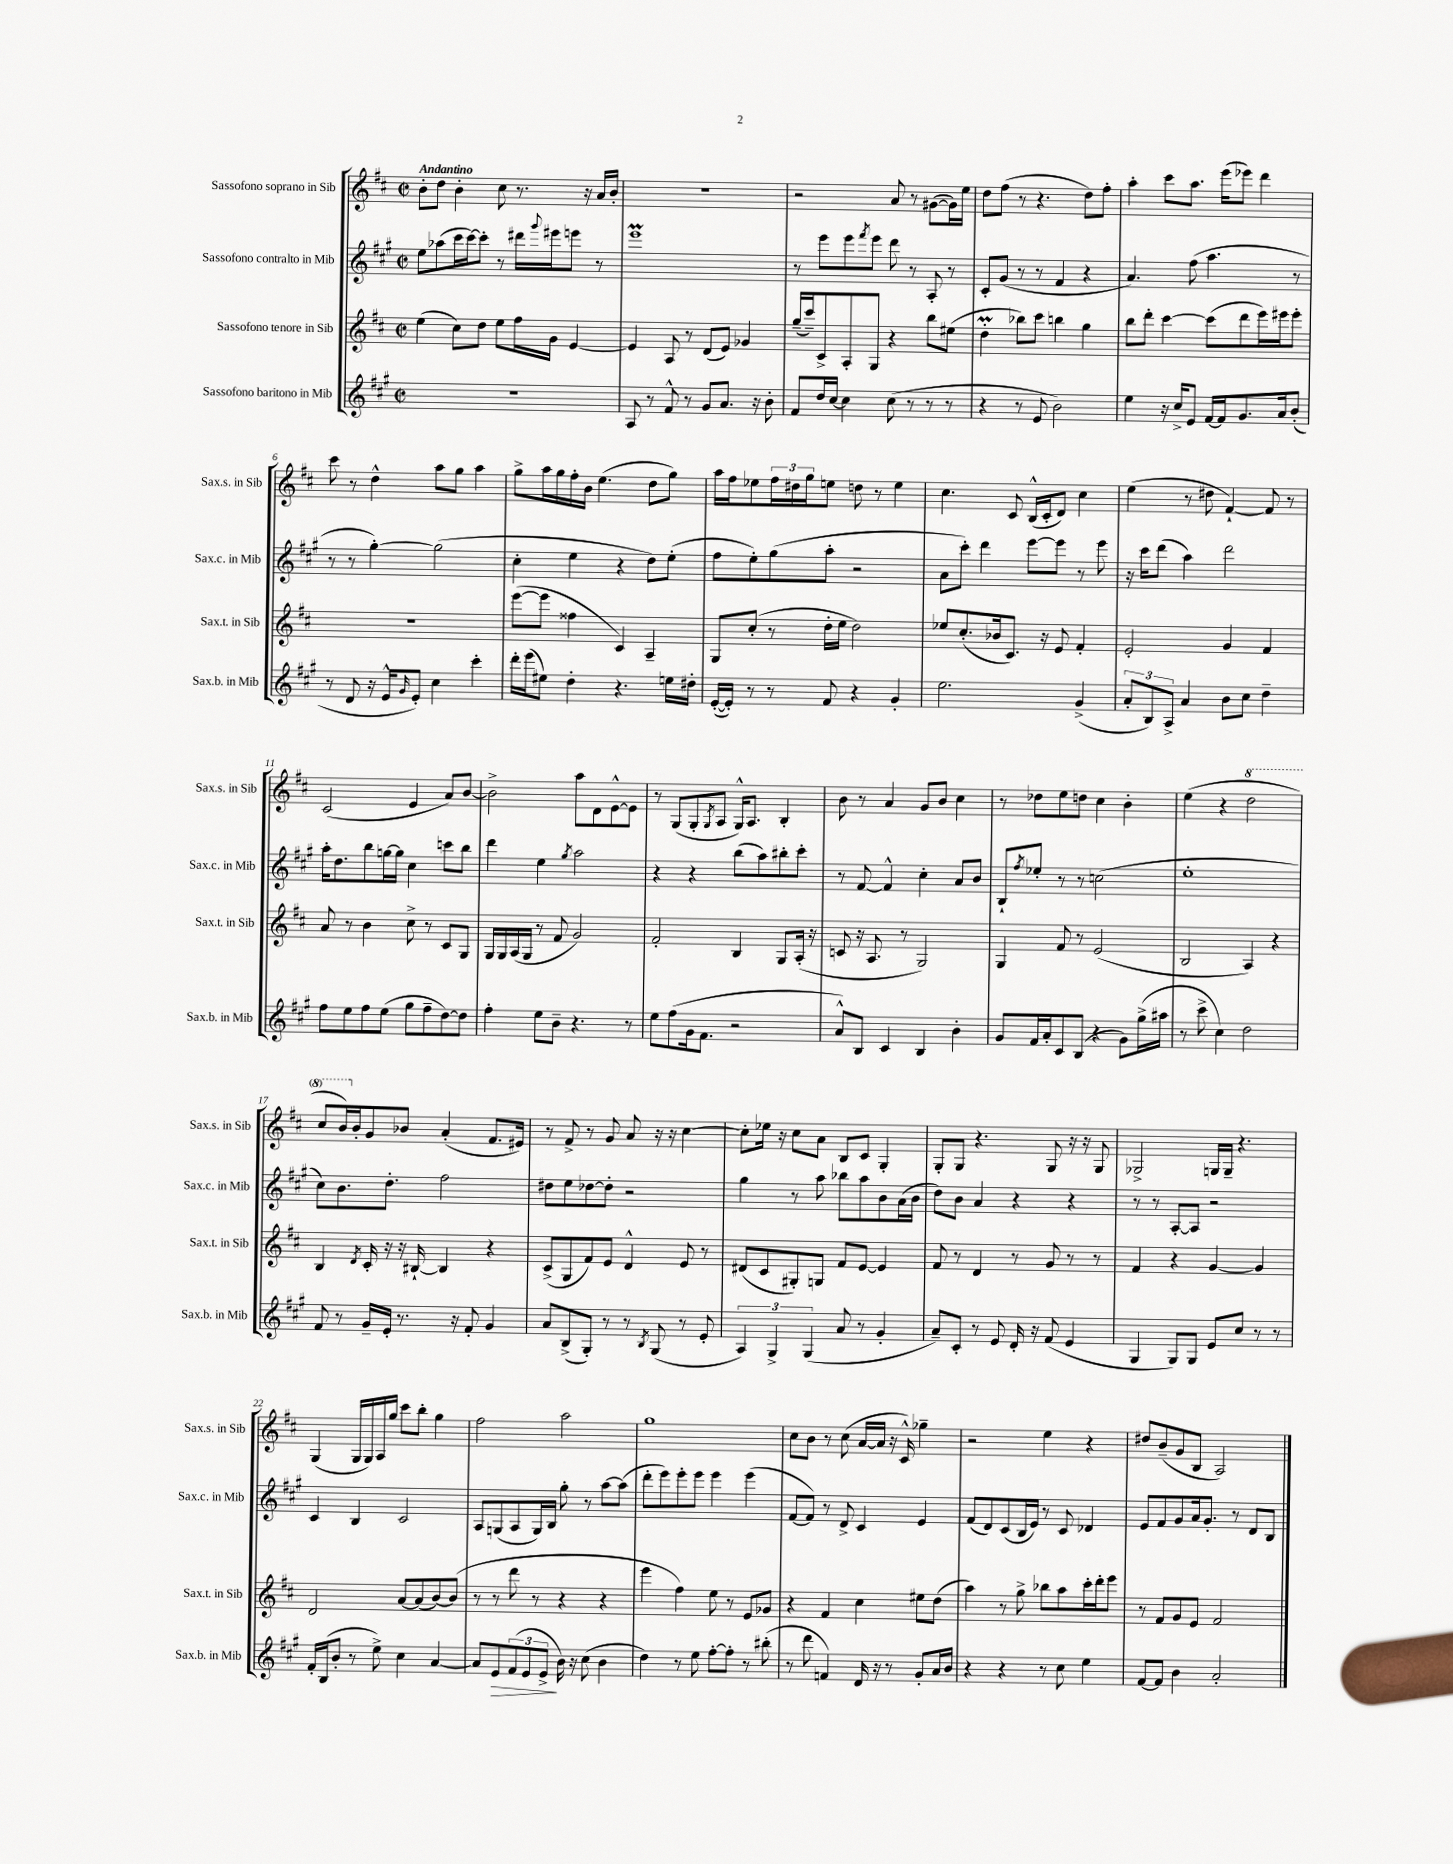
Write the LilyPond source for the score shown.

<<
\new StaffGroup <<
\new Staff = "s0" \with { instrumentName = "Sassofono soprano in Sib" shortInstrumentName = "Sax.s. in Sib" } {
    \clef treble \key d \major \defaultTimeSignature \time 2/2 \tempo "Andantino"
    b'8-. d''8 b'4-. cis''8 r8. r16 a'16 b'16-. |
    R1 |
    r2 a'8 r8 gis'8~( gis'16) e''16 |
    d''8 fis''8( r8 r4. d''8) fis''8-. |
    a''4-. cis'''8 a''8. e'''16( ees'''8) d'''4 |
    cis'''8 r8 d''4-^ a''8 g''8 a''4 |
    g''8-> a''16 g''16 fis''16-. b'16 e''4.( d''8 g''8) |
    a''16 fis''16 ees''8 \tuplet 3/2 { fis''16 dis''16 g''16 } e''8 d''8 r8 e''4 |
    cis''4. cis'8 b16-^( cis'16-. d'8) cis''4 |
    e''4( r8 dis''8 fis'4~-!) fis'8 r8 |
    cis'2( e'4 a'8) b'8~ |
    b'2-> a''8 d'8 e'8~-^ e'8 |
    r8 g8( g8-. \acciaccatura { g8 } a8 g16-^) a8. b4-. |
    b'8 r8 a'4 g'8 b'8 cis''4 |
    r8 des''8 e''8 d''8 cis''4 b'4-. |
    e''4( r4 \ottava #1 d'''2 |
    cis'''8 b''16) \ottava #0 b'16-. g'8 bes'8 a'4-.( fis'8. eis'16) |
    r8 fis'8-> r8 g'8 a'8 r16 r16 cis''4~ |
    cis''8-. ees''16 r16 cis''8 a'8 b8 cis'8 g4-. |
    g8-. g8 r4. g8 r16 r16 g8 |
    ges2-> g16 g16-- r4. |
    g4( g16 g16) a16 g''16 cis'''8 b''8-. g''4 |
    fis''2 a''2 |
    g''1 |
    cis''8 b'8 r8 cis''8( a'16~ a'16 r16 cis'16-^) ges''4-- |
    r2 e''4 r4 |
    dis''8 b'8--( g'8 b8 a2) \bar "|." |
}
\new Staff = "s1" \with { instrumentName = "Sassofono contralto in Mib" shortInstrumentName = "Sax.c. in Mib" } {
    \clef treble \key a \major \defaultTimeSignature \time 2/2
    e''8 aes''8( cis'''16 cis'''16~) cis'''8-. r8 dis'''16 \appoggiatura { gis'''8 } eis'''16 e'''8 r8 |
    e'''1\prall |
    r8 e'''8 e'''8 \acciaccatura { fis'''8 } e'''8 d'''8 r8 a8-. r8 |
    cis'8-. gis'8( r8 r8 fis'4 r4 |
    a'4.) fis''8( a''4. r8 |
    r8 r8 gis''4~-.) gis''2( |
    cis''4-. e''4 r4 d''8) e''8-.( |
    fis''8 e''8-.) gis''8( a''8-. r2 |
    a'8 cis'''8-.) d'''4 e'''8~ e'''8 r8 e'''8 |
    r16 cis'''16 d'''8( a''4) d'''2 |
    a''16-. d''8. b''8 g''16~ g''16 cis''4 c'''8 b''8 |
    d'''4 e''4 \acciaccatura { gis''8 } a''2 |
    r4 r4 b''8( a''8) bis''8-. cis'''8-. |
    r8 fis'8~ fis'4-^ cis''4-. a'8 b'8 |
    b8-! \acciaccatura { fis''8 } ees''8-. r8 r8 c''2( |
    e''1-. |
    cis''8) b'8. d''8.-. fis''2 |
    dis''8 e''8 des''8~ des''8-. r2 |
    gis''4 r8 a''8 bes''8 a''8 b'8 a'16( b'16 |
    d''8) b'8 a'4 r4 r4 |
    r8 r8 a8~-. a8 r2 |
    cis'4 b4 cis'2 |
    a8 g8( a8 g16) b16 gis''8-. r8 a''8~ a''8( |
    d'''8-. e'''8) e'''8-. e'''8 e'''4 e'''4( |
    fis'8~ fis'8) r8 d'8-> cis'4 e'4 |
    fis'8( d'8) cis'8( b16 e'16) r8 cis'8 des'4 |
    e'8 fis'8 gis'8 a'16 gis'8.-. r8 d'8 b8 \bar "|." |
}
\new Staff = "s2" \with { instrumentName = "Sassofono tenore in Sib" shortInstrumentName = "Sax.t. in Sib" } {
    \clef treble \key d \major \defaultTimeSignature \time 2/2
    e''4( cis''8) d''8 e''8 fis''16 g'16 e'4~ |
    e'4 a8 r8 d'8( e'8) ges'4 |
    g''16--( cis'''16--) cis'8-> a8-. g8 r4 b''8 eis''8( |
    d''4-.\prall bes''8) cis'''8 b''4 g''4 |
    b''8 d'''8-. cis'''4~ cis'''8( d'''8 e'''16) eis'''16 eis'''8-. |
    R1 |
    e'''8~( e'''8 fisis''4 cis'4) a4-- |
    g8 cis''8-.( r8 d''16-. e''16 d''2) |
    ees''8 cis''8.-.( bes'16 cis'8.) r16 e'8 fis'4-. |
    e'2-. g'4 fis'4 |
    a'8 r8 b'4 cis''8-> r8 cis'8 g8 |
    g16 g16 a16( g16 r8 fis'8 g'2) |
    fis'2-. b4 g8 a16-.( r16 |
    c'8 r16 a8. r8 g2) |
    g4 fis'8 r8 e'2( |
    b2 a4) r4 |
    b4 \acciaccatura { d'8 } cis'16-. r16 r16 bis16~-! bis4 r4 |
    cis'8->( g8 fis'8) e'8 d'4-^ e'8 r8 |
    dis'8( cis'8 gis8-.) g8 fis'8 e'8~ e'4 |
    fis'8 r8 d'4 r8 g'8 r8 r8 |
    fis'4 r4 g'4~ g'4 |
    d'2 a'8~ a'8( b'8~) b'8( |
    r8 r8 d'''8 r8 r4 r4 |
    e'''4 fis''4) e''8 r8 e'8 ges'8 |
    r4 fis'4 cis''4 eis''8 d''8( |
    a''4) r8 g''8-> bes''8 a''8 cis'''16-. d'''16-. e'''8 |
    r8 fis'8 g'8 e'8 fis'2 \bar "|." |
}
\new Staff = "s3" \with { instrumentName = "Sassofono baritono in Mib" shortInstrumentName = "Sax.b. in Mib" } {
    \clef treble \key a \major \defaultTimeSignature \time 2/2
    R1 |
    a8 r8 fis'8-^ r8 gis'8 a'8. r16 b'8-. |
    fis'8 d''16 cis''16~ cis''4 cis''8( r8 r8 r8 |
    r4 r8 e'8 b'2) |
    e''4 r16 cis''16-> e'8 fis'16~ fis'16 gis'8. a'16 b'8-.( |
    r8 d'8 r16 e'16-^ \grace { gis'16 } e'8-.) cis''4 cis'''4-. |
    d'''16-. e'''16( eis''8) d''4-. r4. e''16 dis''16-. |
    e'16~-.( e'16-.) r8 r8 fis'8 r4 gis'4-. |
    e''2. gis'4->( |
    \tuplet 3/2 { a'8-. b8) a8-> } a'4 b'8 cis''8 d''4-- |
    fis''8 e''8 fis''8 e''8( gis''8 fis''8-- d''8~) d''8 |
    fis''4-. e''8 b'8-- r4. r8 |
    e''8 fis''8( gis'16 fis'8. r2 |
    a'8-^) b8 cis'4 b4 b'4-. |
    gis'8 fis'16 a'16-. cis'8 b8( r4 gis'8) gis''16->( ais''16 |
    r8 cis'''8-> cis''4) d''2 |
    fis'8 r8 gis'16-- e'16-. r8. r16 fis'8-. gis'4 |
    a'8 b8->( gis8-.) r8 r8 \acciaccatura { b8 } gis8( r8 e'8-. |
    \tuplet 3/2 { a4) gis4-> gis4( } a'8 r8 gis'4-. |
    a'8--) cis'8-. r8 e'8 d'16-. r16 fis'8( e'4 |
    gis4 gis8) gis8 e'8 cis''8 r8 r8 |
    fis'16-. b16( b'8-. r8 e''8->) cis''4 a'4~ |
    a'8 e'8\> \tuplet 3/2 { fis'8( e'8 e'8->\! } b'16) r16 cis''8( b'4 |
    d''4) r8 e''8 fis''8~-. fis''8-. r8 bis''8-.( |
    r8 d'''8 f'4) d'16 r16 r8 gis'8-. a'16 b'16 |
    r4 r4 r8 cis''8 e''4 |
    fis'8~ fis'8 b'4 a'2-. \bar "|." |
}
>>
>>
